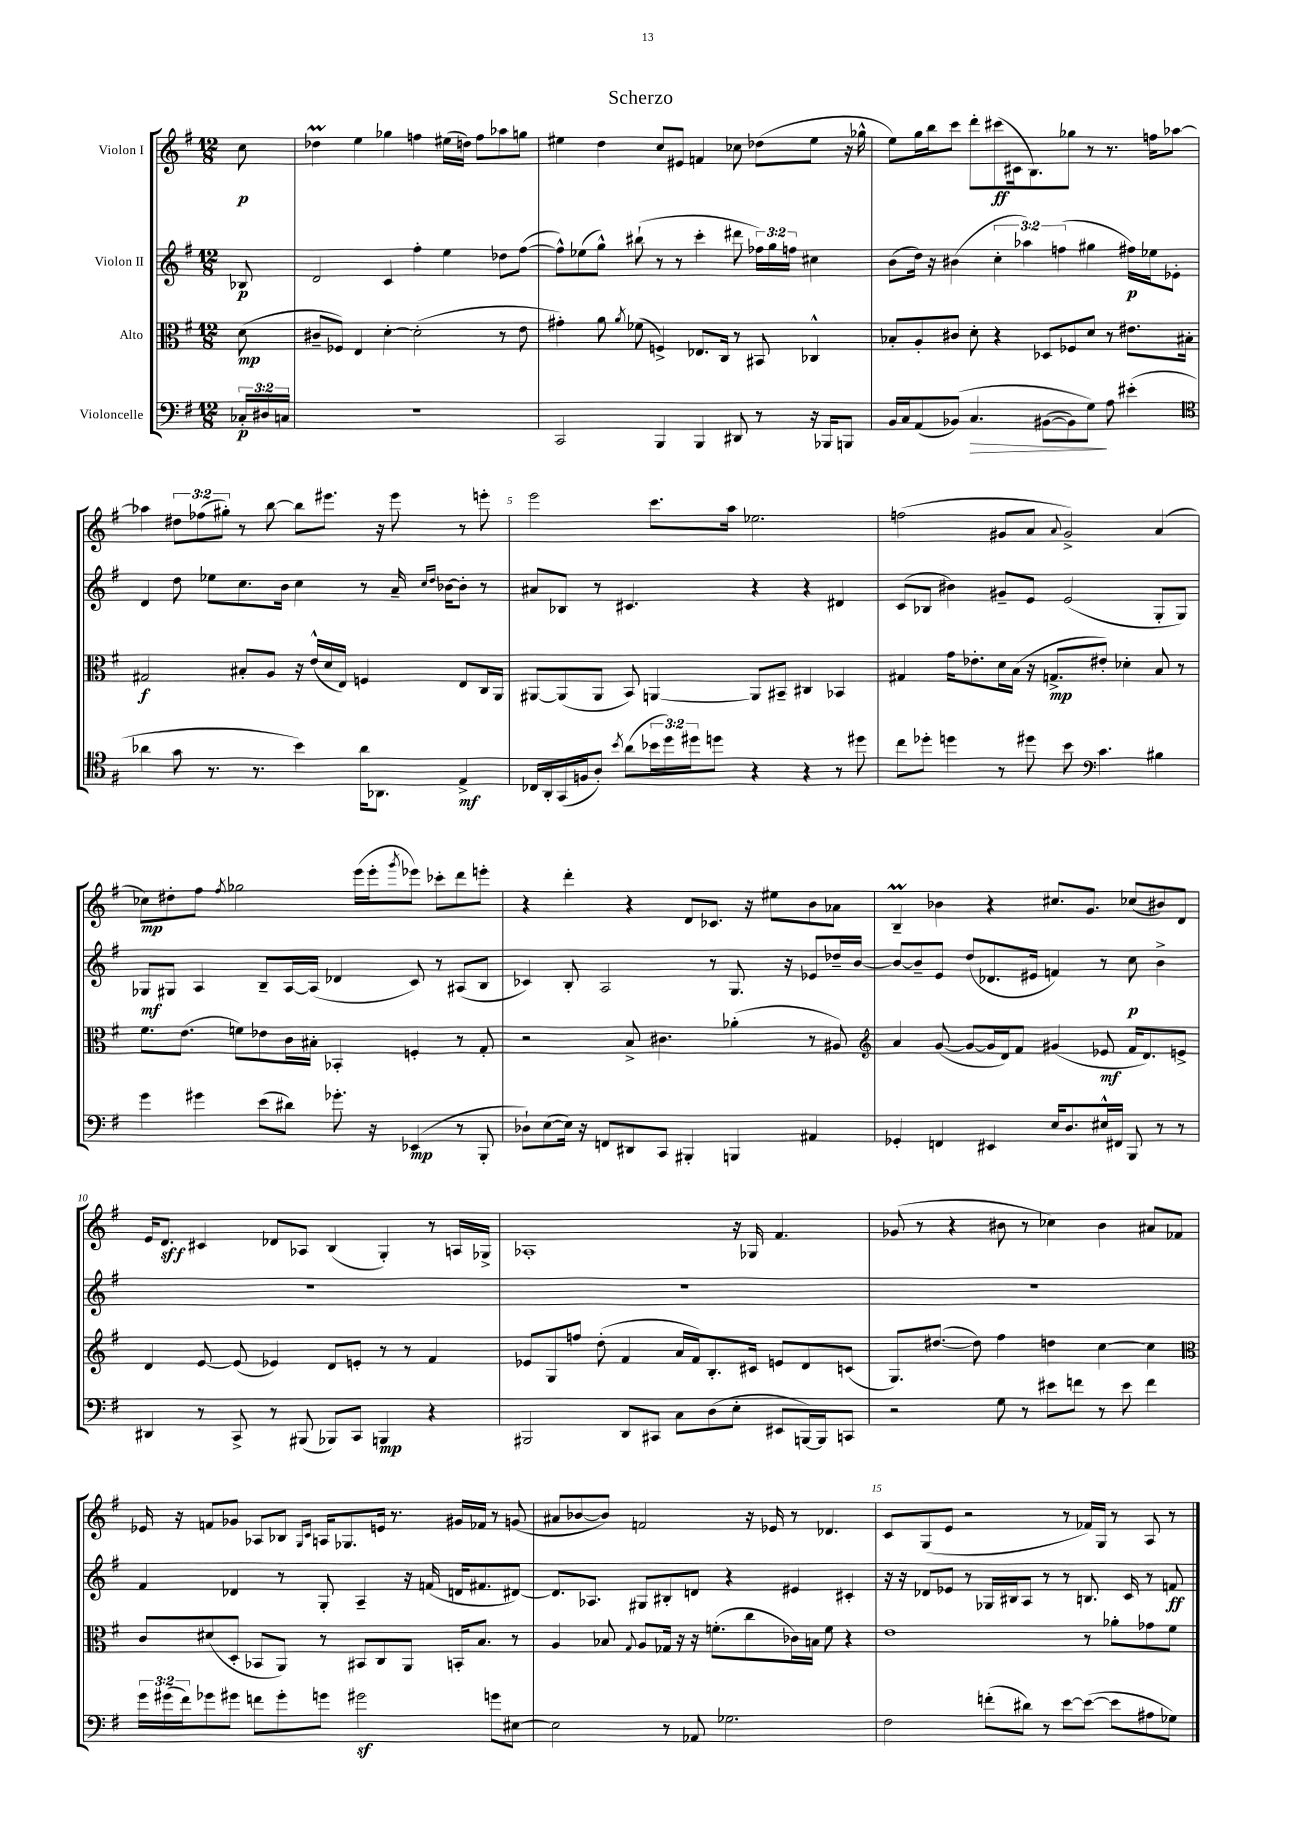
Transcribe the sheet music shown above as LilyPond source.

\header { title = "Scherzo" }
<<
\new StaffGroup <<
\new Staff = "s0" \with { instrumentName = "Violon I" } {
    \clef treble \key g \major \numericTimeSignature \time 12/8 \override Staff.TupletNumber.text = #tuplet-number::calc-fraction-text \partial 8
    c''8\p |
    des''4\prall e''4 ges''4 f''4 eis''16( d''16) f''8 aes''8 g''8 |
    eis''4 d''4 c''8 eis'8 f'4 ces''8 des''8( eis''8 r16 ges''16-^ |
    e''8) g''16 b''16 c'''8 d'''8-. cis'''8\ff( cis'16 b8.) ges''8 r8 r8. f''16 aes''8~ |
    aes''4 \tuplet 3/2 { dis''8 fes''8( gis''8-.) } r8 b''8~ b''8 eis'''8. r16 eis'''8 r8 e'''8-. |
    e'''2 c'''8. a''16 ees''2. |
    f''2( gis'8 a'8 \appoggiatura { a'8 } gis'2->) a'4( |
    ces''8\mp) dis''8-. fis''8 \acciaccatura { fis''8 } ges''2 e'''16( e'''16-. \acciaccatura { g'''8 } ees'''8) ces'''8-. d'''8 e'''8-. |
    r4 d'''4-. r4 d'8 ces'8. r16 eis''8 b'8 aes'8 |
    b4--\prall bes'4 r4 cis''8. g'8. ces''8( bis'8) d'8 |
    e'16 d'8.\sff cis'4 des'8 aes8 b4( g4-.) r8 a16 ges16-> |
    aes1-. r16 ges16 fis'4. |
    ges'8( r8 r4 bis'8 r8 ces''4) bis'4 ais'8 fes'8 |
    ees'16 r16 f'8 ges'8 aes8 bes8 \grace { g16 c'16 } a16 ges8. e'16 r8. gis'16 fes'16 r8 g'8( |
    ais'8 bes'8~ bes'8) f'2 r16 ees'16 r8 des'4. |
    c'8 g8( e'8 r2 r8 fes'16) g16 r8 a8 r8 \bar "|." |
}
\new Staff = "s1" \with { instrumentName = "Violon II" } {
    \clef treble \key g \major \numericTimeSignature \time 12/8 \override Staff.TupletNumber.text = #tuplet-number::calc-fraction-text \partial 8
    bes8\p |
    d'2 c'4 fis''4-. e''4 des''8 fis''8~( |
    fis''8-^) ees''8( g''8-^) bis''8-!( r8 r8 c'''4-. dis'''8 \tuplet 3/2 { fes''16) g''16 f''16 } cis''4 |
    b'8( d''16) r16 bis'4( \tuplet 3/2 { c''4-. aes''4) f''4( } gis''4 fis''16\p) ees''16 ees'8-. |
    d'4 d''8 ees''8 c''8. b'16 c''4 r8 a'16-- \grace { c''16 d''16 } bes'16~ bes'8-. r8 |
    ais'8 bes8 r8 cis'4. r4 r4 dis'4 |
    c'8( bes8 bis'4) gis'8-- e'8 e'2( g8-. g8) |
    ges8\mf gis8 a4 b8-- a16~ a16( des'4 c'8) r8 ais8( b8 |
    ces'4) b8-. a2 r8 g8. r16 ees'8 des''16-- b'16~ |
    b'8~ b'8-- e'8 d''8( des'8. eis'16 f'4) r8 c''8\p b'4-> |
    R1. |
    R1. |
    R1. |
    fis'4 des'4 r8 g8-. a4-- r16 f'16( d'16 fis'8. dis'8~) |
    dis'8. aes8. gis8 bis8-. d'8 r4 eis'4 cis'4-. |
    r16 r16 des'8 ees'8 r8 ges16 bis16 a8 r8 r8 b8. c'16 r8 f'8\ff \bar "|." |
}
\new Staff = "s2" \with { instrumentName = "Alto" } {
    \clef alto \key g \major \numericTimeSignature \time 12/8 \partial 8
    d'8\mp( |
    cis'8-- fes8) e4 d'4~-. d'2-.( r8 e'8 |
    gis'4-.) a'8 \acciaccatura { a'8 } fes'8( f4->) ees8. c16 r8 bis,8 ces4-^ |
    bes8-. a8-. cis'8 d'8-. r4 des8 fes8 d'8 r8 eis'8. bis16-. |
    gis2\f bis8-. a8 r16 e'16-^( d'16 e16) f4 e8 c16 a,16 |
    ais,8~ ais,8( ais,8 b,8) a,4~ a,8 bis,8-- cis4 bes,4 |
    gis4 g'16 ees'8.-. d'16 b16( r16 g8.->\mp eis'8-.) des'4-. b8 r8 |
    fis'8. e'8.( f'8) ees'8 c'16 bis16-. bes,4-. f4-. r8 g8-. |
    r2 b8-> cis'4. aes'4-.( r8 ais8) |
    \clef treble a'4 g'8~( g'8~ g'16 d'16) fis'8 gis'4( ees'8\mf fis'16 d'8.) e'8-> |
    d'4 e'8~ e'8( ees'4) d'8 e'8-. r8 r8 fis'4 |
    ees'8 g8 f''8 d''8-.( fis'4 a'16 fis'16) b8.-. cis'16 e'8 d'8 c'8( |
    g8.) dis''8.~( dis''8) fis''4 d''4 c''4~ c''4 |
    \clef alto c'8 dis'8( d8-. bes,8 a,8) r8 bis,8 c8 a,8 b,16-. b8. r8 |
    a4 bes8 \appoggiatura { g8 } a8 ges16 r16 r16 f'8.-.( c''8 ces'16) b16 f'8 r4 |
    e'1 r8 aes'8-. ges'8 fis'8 \bar "|." |
}
\new Staff = "s3" \with { instrumentName = "Violoncelle" } {
    \clef bass \key g \major \numericTimeSignature \time 12/8 \override Staff.TupletNumber.text = #tuplet-number::calc-fraction-text \partial 8
    \tuplet 3/2 { ces16-.\p dis16 c16 } |
    R1. |
    c,2 b,,4 b,,4 dis,8 r8 r16 bes,,16 b,,8 |
    b,16 c16 a,8( bes,8)\( c4.\> bis,8~( bis,8) g8\!\) a8 eis'4-.( |
    \clef tenor aes'4 g'8 r8. r8. b'4) aes'16 aes,8. e4->\mf |
    ces16 a,16-. g,16( f16 a8-.) \acciaccatura { b'8 } a'8( \tuplet 3/2 { bes'16 d''16) dis''16 } d''8 r4 r4 r8 dis''8 |
    c''8 des''8-. d''4 r8 dis''8 b'8 \clef bass c'4. bis4 |
    g'4 gis'4 e'8( dis'8) ges'8.-. r16 ees,4\mp( r8 b,,8-. |
    des8-!) e8~( e16) r16 f,8 dis,8 c,8 bis,,4-. b,,4 ais,4 |
    ges,4-. f,4 eis,4 e16 d8. eis16-^ fis,16 b,,8 r8 r8 |
    dis,4 r8 c,8-> r8 bis,,8( bes,,8) c,8 b,,4\mp r4 |
    bis,,2 d,8 cis,8 c8 d8( e8-. eis,8 b,,16~) b,,16 c,8 |
    r2 g8 r8 eis'8 f'8 r8 eis'8 f'4 |
    \tuplet 3/2 { g'16 gis'16( fis'16) } ges'8 gis'8 f'8 gis'8-. g'8 gis'2\sf g'8 eis8~ |
    eis2 r8 aes,8 ges2. |
    fis2 f'8-.( dis'8) r8 e'8~ e'8~( e'8 ais8 ges8) \bar "|." |
}
>>
>>
\layout { \context { \Score \override BarNumber.break-visibility = ##(#f #t #t) barNumberVisibility = #(every-nth-bar-number-visible 5) } }
